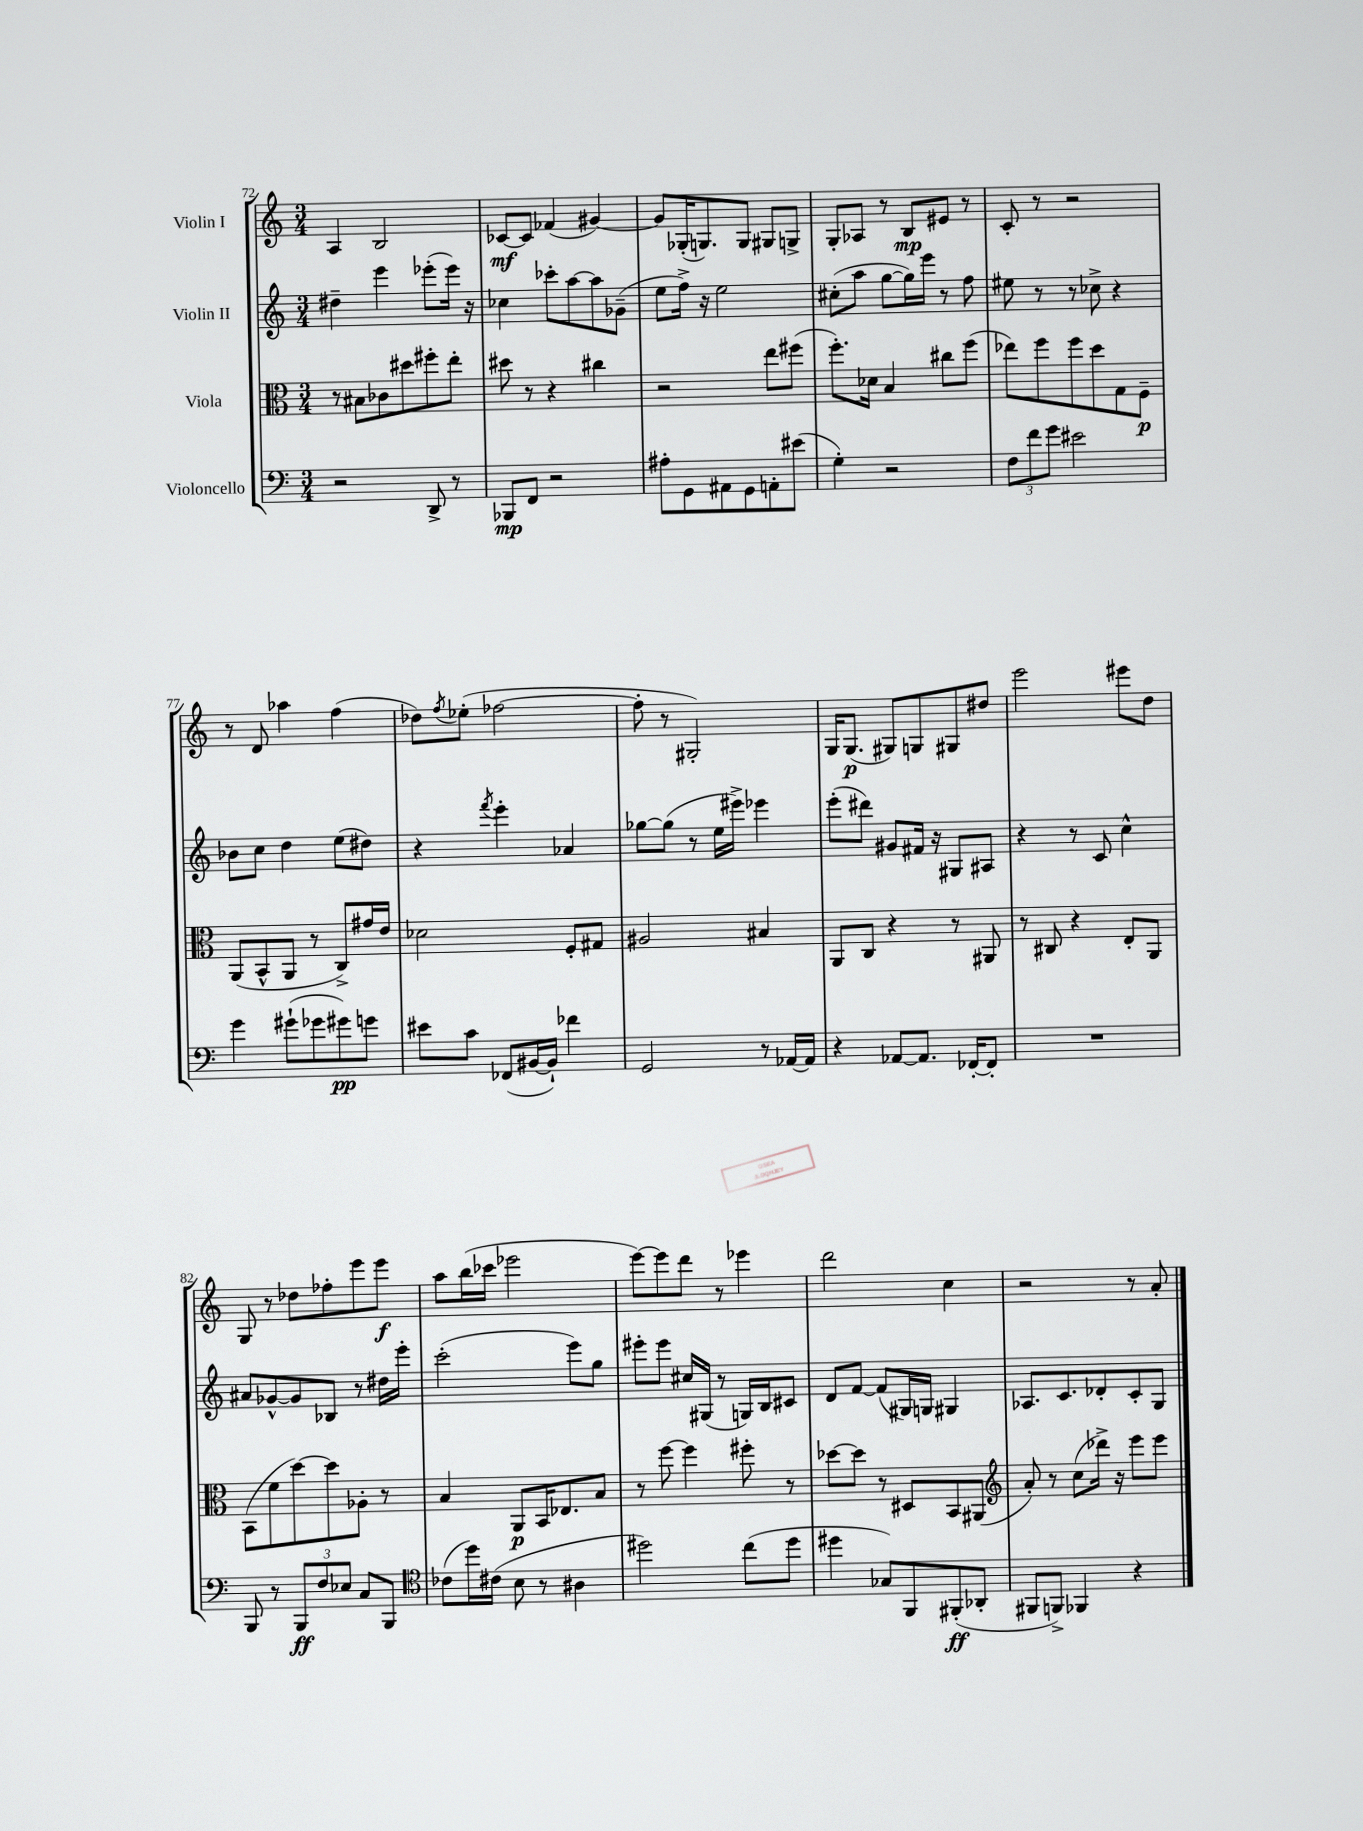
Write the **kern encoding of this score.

**kern	**dynam	**kern	**dynam	**kern	**kern	**dynam
*part4	*part4	*part3	*part3	*part2	*part1	*part1
*staff4	*staff4	*staff3	*staff3	*staff2	*staff1	*staff1
*I"Violoncello	*	*I"Viola	*	*I"Violin II	*I"Violin I	*
*clefF4	*	*clefC3	*	*clefG2	*clefG2	*
*k[]	*	*k[]	*	*k[]	*k[]	*
*M3/4	*	*M3/4	*	*M3/4	*M3/4	*
=72	=72	=72	=72	=72	=72	=72
2r	.	8r	.	4dd#X~\	4A/	.
.	.	8B#X\L	.	.	.	.
.	.	8c-X\	.	4eee\	2B/	.
.	.	8dd#X\	.	.	.	.
8DD^/	.	8ff#X'\	.	(8eee-X'\L	.	.
8r	.	8ee'\J	.	16eee-\Jk)	.	.
.	.	.	.	16r	.	.
=73	=73	=73	=73	=73	=73	=73
8BBB-X/L	mp	8dd#X\	.	4cc-X\	[8c-X/L	mf
8FF/J	.	8r	.	.	8c-/J]	.
2r	.	4r	.	8ccc-X'\L	(4f-X/	.
.	.	.	.	[8aa\	.	.
.	.	4cc#X\	.	8aa\]	[4g#X/)	.
.	.	.	.	(8g-X~\J	.	.
=74	=74	=74	=74	=74	=74	=74
8A#X'\L	.	2r	.	8ee\L	8g#/L]	.
8GG\	.	.	.	16ff^\Jk)	(16G-X'/K	.
.	.	.	.	16r	8.Gn/)	.
8AA#X\	.	.	.	2ee\	.	.
8GG\	.	.	.	.	8G/J	.
8AAn'\	.	8ee\L	.	.	8G#X/L	.
(8e#X\J	.	(8ff#X\J	.	.	8Gn^/J	.
=75	=75	=75	=75	=75	=75	=75
4G'\)	.	8.ff'\L)	.	(8cc#X'\L	8G'/L	.
.	.	.	.	8aa\J	8A-X/J	.
.	.	16d-X\Jk	.	.	.	.
2r	.	4B/	.	[8gg\L	8r	.
.	.	.	.	16gg\L])	8B/L	mp
.	.	.	.	16eee\JJ	.	.
.	.	8cc#X\L	.	8r	8e#X/J	.
.	.	(8ff\J	.	8ff\	8r	.
=76	=76	=76	=76	=76	=76	=76
12F\L	.	8ee-X\L)	.	8ee#X\	8c'/	.
12f\	.	.	.	.	.	.
.	.	8ff\	.	8r	8r	.
12g\J	.	.	.	.	.	.
2e#X\	.	8ff\	.	8r	2r	.
.	.	8dd\	.	8cc-X^\	.	.
.	.	8G\	.	4r	.	.
.	.	8F~\J	p	.	.	.
!!LO:LB:g=z
=77	=77	=77	=77	=77	=77	=77
4g\	.	(8AA/L	.	8b-X\L	8r	.
.	.	8BB^^/	.	8cc\J	8d/	.
(8g#X`\L	.	8AA/J	.	4dd\	4aa-X\	.
8g-X\	.	8r	.	.	.	.
8g#X\)	pp	8C^/L)	.	(8ee\L	(4ff\	.
8gn\J	.	16g#X/L	.	8dd#X\J)	.	.
.	.	16e/JJ	.	.	.	.
=78	=78	=78	=78	=78	=78	=78
8e#X\L	.	2d-X\	.	4r	8dd-X\L)	.
.	.	.	.	.	8qff/	.
8c\J	.	.	.	.	(8ee-X'\J	.
.	.	.	.	8qfff/	.	.
(8FF-X/L	.	.	.	4eee'\	[2ff-X\	.
[16BB#X/L	.	.	.	.	.	.
16BB#`/JJ])	.	.	.	.	.	.
4f-X\	.	8F'/L	.	4a-X/	.	.
.	.	8G#X/J	.	.	.	.
=79	=79	=79	=79	=79	=79	=79
2GG/	.	2A#X/	.	[8gg-X\L	8ff-'\]	.
.	.	.	.	(8gg-\J]	8r	.
.	.	.	.	8r	2G#X'/)	.
.	.	.	.	16ee\LL	.	.
.	.	.	.	16eee#X^\JJ)	.	.
8r	.	4B#X/	.	4eee-X\	.	.
[16AA-X/LL	.	.	.	.	.	.
16AA-/JJ]	.	.	.	.	.	.
=80	=80	=80	=80	=80	=80	=80
4r	.	8AA/L	.	(8eee'\L	16G/KL	.
.	.	.	.	.	(8.G/J	p
.	.	8C/J	.	8ddd#X\J)	.	.
[8AA-X/L	.	4r	.	8g#X/L	8G#X/L)	.
8.AA-/J]	.	.	.	16f#X/Jk	8Gn/	.
.	.	.	.	16r	.	.
.	.	8r	.	8G#X/L	8G#X/	.
[16FF-X'/KL	.	.	.	.	.	.
8FF-'/J]	.	8AA#X/	.	8A#X/J	8dd#X/J	.
=81	=81	=81	=81	=81	=81	=81
2.r	.	8r	.	4r	2eee\	.
.	.	8C#X/	.	.	.	.
.	.	4r	.	8r	.	.
.	.	.	.	8c/	.	.
.	.	8E'/L	.	4cc^^\	8eee#X\L	.
.	.	8AA/J	.	.	8dd\J	.
!!LO:LB:g=z
=82	=82	=82	=82	=82	=82	=82
8BBB/	.	(8BB\L	.	8a#X/L	8G/	.
8r	.	8f\	.	[8g-X^^/	8r	.
12BBB/L	ff	[8dd\)	.	8g-/]	8dd-X\L	.
12F/	.	.	.	.	.	.
.	.	8dd\]	.	8B-X/J	8ff-X'\	.
12E-X/J	.	.	.	.	.	.
8C/L	.	8A-X'\J	.	8r	8eee\	.
8BBB/J	.	8r	.	16dd#X\LL	8eee\J	f
.	.	.	.	16eee'\JJ	.	.
=83	=83	=83	=83	=83	=83	=83
*clefC4	*	*	*	*	*	*
(8c-X\L	.	4B/	.	(2ccc'\	8aa\L	.
16dd\L)	.	.	.	.	(16bb\L	.
(16c#X\JJ	.	.	.	.	16ccc-X\JJ	.
8B\	.	8AA/L	p	.	2eee-X\	.
8r	.	16BB/K	.	.	.	.
.	.	8.E-X/	.	.	.	.
4A#X\	.	.	.	8eee\L)	.	.
.	.	8B/J	.	8gg\J	.	.
=84	=84	=84	=84	=84	=84	=84
2dd#X\)	.	8r	.	8eee#X'\L	[8eee\L)	.
.	.	[8ff\	.	8eee#\J	8eee\]	.
.	.	4ff\]	.	16cc#X/LL	8ddd\J	.
.	.	.	.	(16G#X/JJ	.	.
.	.	.	.	8r	8r	.
(8cc\L	.	8ff#X'\	.	16Gn/LL)	4eee-X\	.
.	.	.	.	16B/J	.	.
8dd#\J	.	8r	.	8c#X/J	.	.
=85	=85	=85	=85	=85	=85	=85
4dd#X\	.	[8dd-X\L	.	8d/L	2ddd\	.
.	.	8dd-\J]	.	[8f/J	.	.
8G-X/L)	.	8r	.	(8f/L]	.	.
8FF/	.	8D#X/L	.	16G#X/L)	.	.
.	.	.	.	16Gn/JJ	.	.
(8FF#X'/	ff	8BB/	.	4G#X/	4cc\	.
8AA-X'/J	.	(8AA#X/J	.	.	.	.
=86	=86	=86	=86	=86	=86	=86
*	*	*clefG2	*	*	*	*
8FF#X/L	.	8a'/)	.	8.A-X/L	2r	.
8FFn^/J)	.	8r	.	.	.	.
.	.	.	.	8.c/	.	.
4FF-X/	.	(8cc\L	.	.	.	.
.	.	16ddd-X^\Jk)	.	8d-X'/	.	.
.	.	16r	.	.	.	.
4r	.	8eee\L	.	8c'/	8r	.
.	.	8eee\J	.	8G/J	8a'/	.
==	==	==	==	==	==	==
*-	*-	*-	*-	*-	*-	*-
